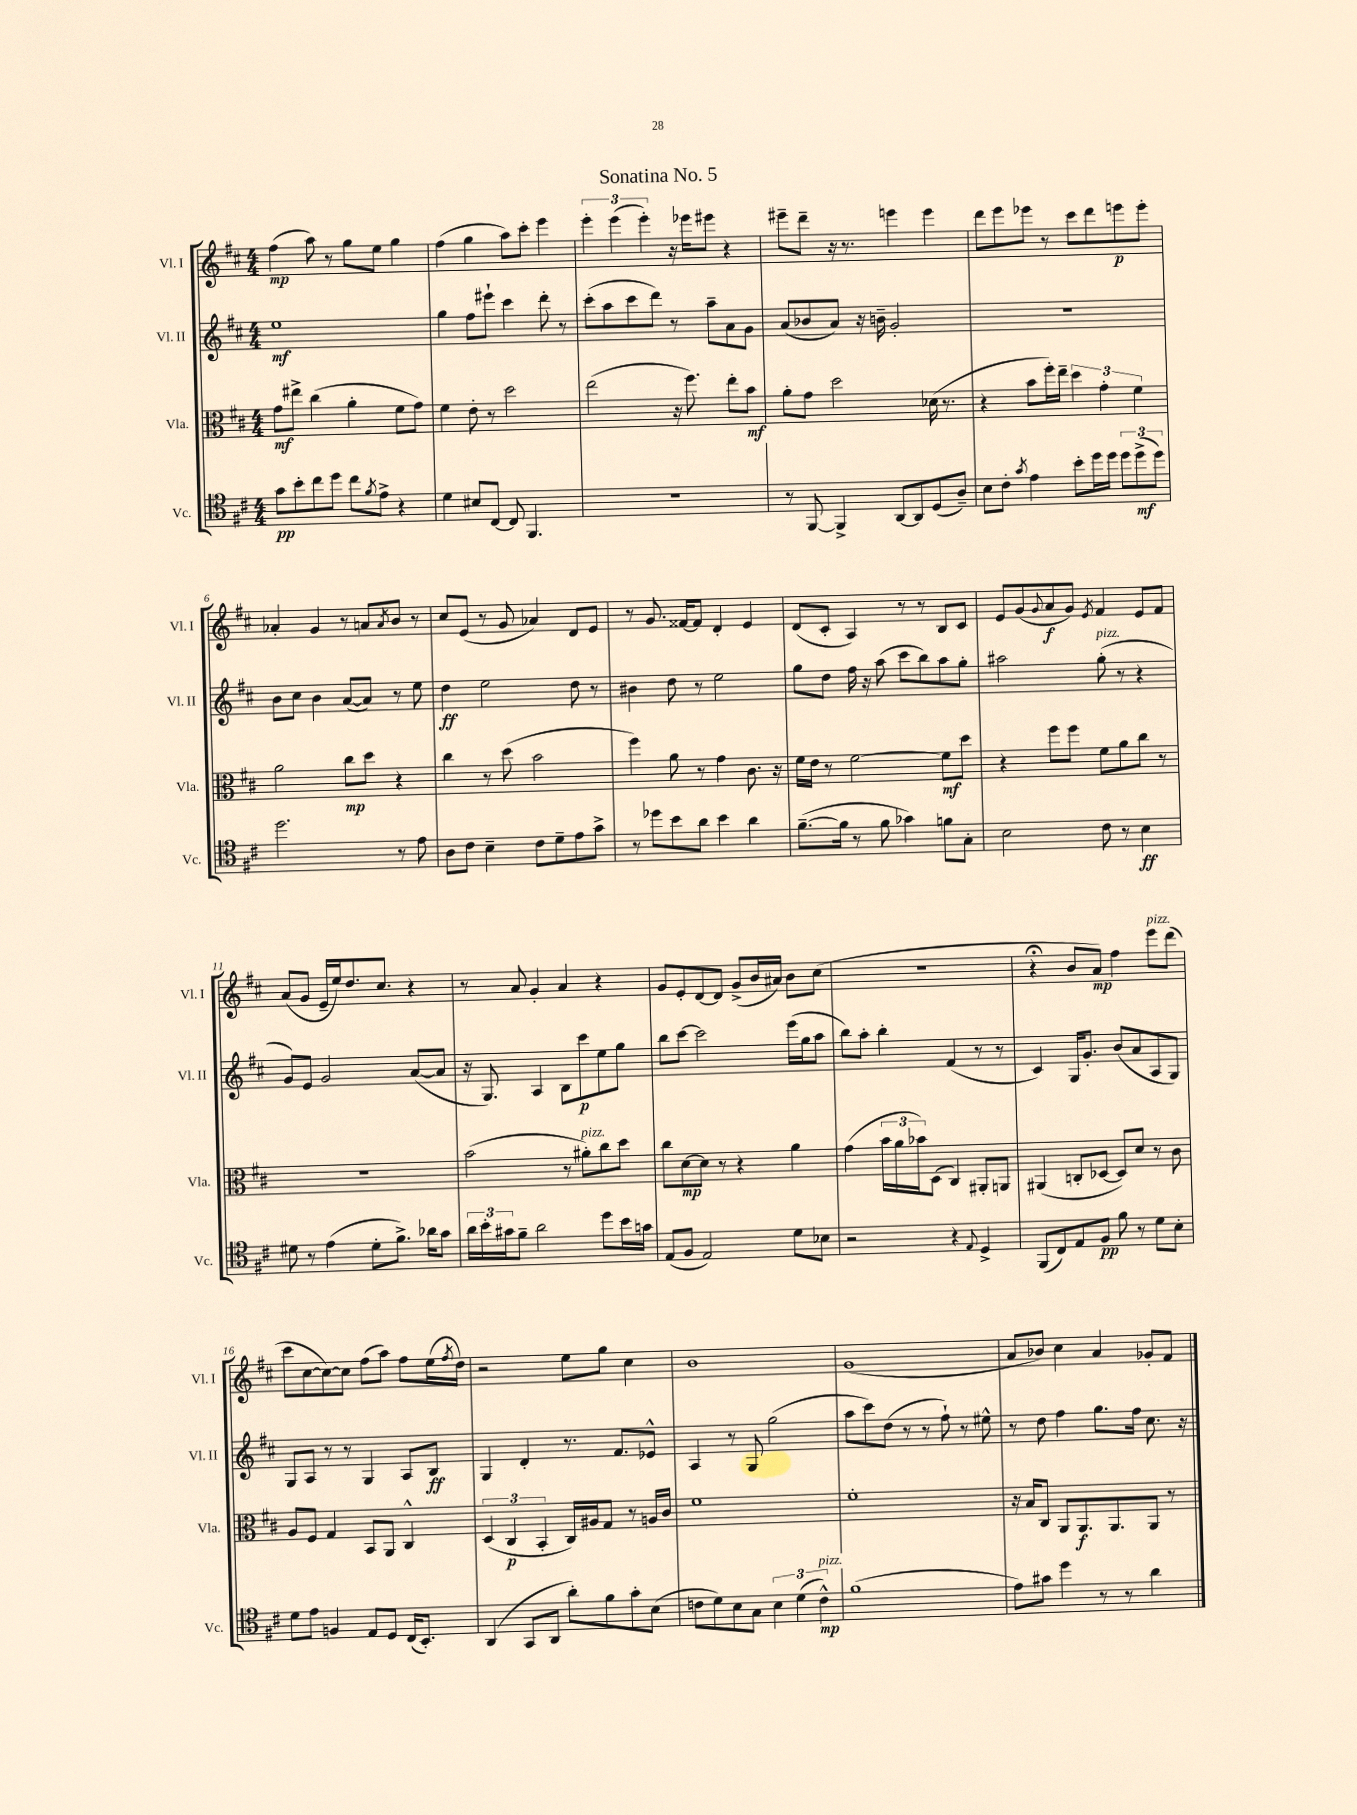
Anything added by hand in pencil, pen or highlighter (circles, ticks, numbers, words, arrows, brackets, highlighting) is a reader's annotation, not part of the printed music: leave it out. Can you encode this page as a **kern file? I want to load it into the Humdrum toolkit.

**kern	**dynam	**kern	**dynam	**kern	**dynam	**kern	**dynam
*part4	*part4	*part3	*part3	*part2	*part2	*part1	*part1
*staff4	*staff4	*staff3	*staff3	*staff2	*staff2	*staff1	*staff1
*I"Vc.	*	*I"Vla.	*	*I"Vl. II	*	*I"Vl. I	*
*I'Vc.	*	*I'Vla.	*	*I'Vl. II	*	*I'Vl. I	*
*clefC4	*	*clefC3	*	*clefG2	*	*clefG2	*
*k[f#c#]	*	*k[f#c#]	*	*k[f#c#]	*	*k[f#c#]	*
*M4/4	*	*M4/4	*	*M4/4	*	*M4/4	*
=1	=1	=1	=1	=1	=1	=1	=1
8g\L	pp	8g\L	mf	1ee	mf	(4ff#\	mp
8b'\	.	8ee#X^\J	.	.	.	.	.
8cc#\	.	(4cc#\	.	.	.	8aa\)	.
8dd\J	.	.	.	.	.	8r	.
8cc#\L	.	4a'\	.	.	.	8gg\L	.
8qf#/	.	.	.	.	.	.	.
8e^\J	.	.	.	.	.	8ee\J	.
4r	.	8f#\L	.	.	.	4gg\	.
.	.	8g\J)	.	.	.	.	.
=2	=2	=2	=2	=2	=2	=2	=2
4d\	.	4f#\	.	4gg\	.	(4ff#\	.
8B#X/L	.	8e'\	.	8ff#\L	.	4gg\	.
[8C#/J	.	8r	.	8eee#X`\J	.	.	.
8C#/]	.	2dd\	.	4ccc#\	.	8aa\L)	.
4.FF#/	.	.	.	.	.	8ccc#'\J	.
.	.	.	.	8ddd'\	.	4eee\	.
.	.	.	.	8r	.	.	.
=3	=3	=3	=3	=3	=3	=3	=3
1r	.	(2ee\	.	(8ccc#'\L	.	6eee'\	.
.	.	.	.	8aa\	.	.	.
.	.	.	.	.	.	(6eee\	.
.	.	.	.	8ccc#\	.	.	.
.	.	.	.	.	.	6eee'\)	.
.	.	.	.	8ddd\J)	.	.	.
.	.	16r	.	8r	.	16r	.
.	.	8.ff#\)	.	.	.	16eee-X\KL	.
.	.	.	.	8aa~\L	.	8eee#X\J	.
.	.	8ee'\L	.	8a\	.	4r	.
.	.	8b\J	mf	8g\J	.	.	.
=4	=4	=4	=4	=4	=4	=4	=4
8r	.	8a'\L	.	(8a/L	.	8eee#X~\L	.
[8FF#/	.	8g\J	.	8b-X/	.	8ddd~\J	.
4FF#^/]	.	2dd\	.	8a/J)	.	16r	.
.	.	.	.	.	.	8.r	.
.	.	.	.	16r	.	.	.
.	.	.	.	16bn~\	.	.	.
[8AA/L	.	.	.	2g'/	.	4eeen\	.
8AA/]	.	.	.	.	.	.	.
(8D/	.	(16d-X\	.	.	.	4eee\	.
.	.	8.r	.	.	.	.	.
8A~/J)	.	.	.	.	.	.	.
=5	=5	=5	=5	=5	=5	=5	=5
8B\L	.	4r	.	1r	.	8ddd\L	.
8c#'\J	.	.	.	.	.	8eee\	.
8qg/	.	.	.	.	.	.	.
4e\	.	8b\L	.	.	.	8eee-X\J	.
.	.	16ff#'\L)	.	.	.	8r	.
.	.	16ee~\JJ	.	.	.	.	.
8b'\L	.	6dd\	.	.	.	8ccc#\L	.
16dd\L	.	.	.	.	.	8ddd\	.
.	.	6g'\	.	.	.	.	.
16dd\JJ	.	.	.	.	.	.	.
12dd\L	.	.	.	.	.	8eeen\	p
(12dd^\	mf	6f#\	.	.	.	.	.
.	.	.	.	.	.	8eee'\J	.
12dd\J)	.	.	.	.	.	.	.
!!LO:LB:g=z
=6	=6	=6	=6	=6	=6	=6	=6
2.dd\	.	2a\	.	8b\L	.	4a-X'/	.
.	.	.	.	8cc#\J	.	.	.
.	.	.	.	4b\	.	4g/	.
.	.	8cc#\L	mp	([8a/L	.	8r	.
.	.	8dd\J	.	8a/J])	.	8an/L	.
.	.	.	.	.	.	8qa/	.
8r	.	4r	.	8r	.	8b/J	.
8e\	.	.	.	8ee\	.	8r	.
=7	=7	=7	=7	=7	=7	=7	=7
8A\L	.	4cc#\	.	4dd\	ff	8cc#/L	.
8c#\J	.	.	.	.	.	(8e/J	.
4B~\	.	8r	.	2ee\	.	8r	.
.	.	(8dd\	.	.	.	8g/	.
8c#\L	.	2b\	.	.	.	4a-X/)	.
8d~\	.	.	.	.	.	.	.
8e\	.	.	.	8dd\	.	8d/L	.
8g^\J	.	.	.	8r	.	8e/J	.
=8	=8	=8	=8	=8	=8	=8	=8
8r	.	4ff#\)	.	4b#X\	.	8r	.
8dd-X\L	.	.	.	.	.	8.g/	.
8b\	.	8a\	.	8dd\	.	.	.
.	.	.	.	.	.	[16f##X/KL	.
8a\J	.	8r	.	8r	.	8f##/J]	.
4b\	.	4g\	.	2ee\	.	4d'/	.
4a\	.	8.c#\	.	.	.	4e/	.
.	.	16r	.	.	.	.	.
=9	=9	=9	=9	=9	=9	=9	=9
([8.f#~\L	.	16f#\LL	.	8gg\L	.	(8d/L	.
.	.	16e\JJ	.	.	.	.	.
.	.	8r	.	8dd\J	.	8c#'/J	.
16f#\Jk]	.	.	.	.	.	.	.
8r	.	[2f#\	.	16ff#\	.	4A/)	.
.	.	.	.	16r	.	.	.
8f#\	.	.	.	(8aa\	.	.	.
4g-X\)	.	.	.	8ccc#\L	.	8r	.
.	.	.	.	8bb\)	.	8r	.
8fn\L	.	8f#\L]	mf	8aa\	.	8B/L	.
8G'\J	.	8dd\J	.	8gg'\J	.	8c#/J	.
=10	=10	=10	=10	=10	=10	=10	=10
2B\	.	4r	.	2aa#X\	.	8e/L	.
.	.	.	.	.	.	(8g/	.
.	.	.	.	.	.	8qqg/	.
.	.	8ff#\L	.	.	.	8a/	f
.	.	8ff#\J	.	.	.	8g/J)	.
.	.	.	.	.	.	8qe/	.
!	!	!	!	!LO:TX:a:i:t=pizz.	!	!	!
8c#\	.	8f#\L	.	(8gg'\	.	4f#/	.
8r	.	8a\	.	8r	.	.	.
4B\	ff	8cc#\J	.	4r	.	8e/L	.
.	.	8r	.	.	.	8f#/J	.
!!LO:LB:g=z
=11	=11	=11	=11	=11	=11	=11	=11
8d#X\	.	1r	.	8g/L)	.	(8a/L	.
8r	.	.	.	8e/J	.	8g/J	.
(4e\	.	.	.	2g/	.	16e~/LL	.
.	.	.	.	.	.	16ee/J)	.
.	.	.	.	.	.	8.dd/	.
8d#'\L	.	.	.	.	.	.	.
.	.	.	.	.	.	8.cc#/J	.
8.f#^\J)	.	.	.	.	.	.	.
.	.	.	.	([8a/L	.	4r	.
16a-X\KL	.	.	.	.	.	.	.
8g\J	.	.	.	8a/J]	.	.	.
=12	=12	=12	=12	=12	=12	=12	=12
24a\LL	.	(2b\	.	16r	.	8r	.
24b'\	.	.	.	.	.	.	.
.	.	.	.	8.G/)	.	.	.
24g#X\J	.	.	.	.	.	.	.
8f#~\J	.	.	.	.	.	8a/	.
2a\	.	.	.	4A/	.	4g'/	.
.	.	8r	.	8B\L	.	4a/	.
!	!	!LO:TX:a:i:t=pizz.	!	!	!	!	!
.	.	8a#X'\L)	.	8ccc#\	p	.	.
8dd\L	.	8cc#\	.	8ee\	.	4r	.
16b\L	.	8dd\J	.	8gg\J	.	.	.
16gn\JJ	.	.	.	.	.	.	.
=13	=13	=13	=13	=13	=13	=13	=13
(8E/L	.	8cc#\L	.	8bb\L	.	8g/L	.
8F#/J	.	[8d\	mp	[8ccc#\J	.	8e'/	.
2E/)	.	8d\J]	.	2ccc#\]	.	[8d/	.
.	.	8r	.	.	.	8d/J]	.
.	.	4r	.	.	.	(8g^/L	.
.	.	.	.	.	.	16b/L	.
.	.	.	.	.	.	16a#X/JJ)	.
8d\L	.	4a\	.	(16eee\LL	.	8b\L	.
.	.	.	.	16gg\J	.	.	.
8B-X\J	.	.	.	8aa\J	.	(8cc#\J	.
=14	=14	=14	=14	=14	=14	=14	=14
2r	.	(4g\	.	8bb\L)	.	1r	.
.	.	.	.	8aa'\J	.	.	.
.	.	24b\LL	.	4bb'\	.	.	.
.	.	24a\	.	.	.	.	.
.	.	24b-X\J)	.	.	.	.	.
.	.	(8D\J	.	.	.	.	.
4r	.	4C#/)	.	(4f#/	.	.	.
8qqE/	.	.	.	.	.	.	.
4D^/	.	8AA#X'/L	.	8r	.	.	.
.	.	8AAn/J	.	8r	.	.	.
=15	=15	=15	=15	=15	=15	=15	=15
(8FF#/L	.	(4AA#X/	.	4c#/)	.	4r;<	.
8C#/)	.	.	.	.	.	.	.
8E/	.	8Cn'/L	.	16G/KL	.	8b/L	.
.	.	.	.	8.g'/J	.	.	.
8F#/J	pp	[8D-X/J	.	.	.	8a/J)	mp
8f#\	.	8D-/L])	.	(8b/L	.	4ff#\	.
8r	.	8d/J	.	8a/	.	.	.
!	!	!	!	!	!	!LO:TX:a:i:t=pizz.	!
8d\L	.	8r	.	8A/	.	8eee\L	.
8B'\J	.	8c#\	.	8G/J)	.	(8ddd\J	.
!!LO:LB:g=z
=16	=16	=16	=16	=16	=16	=16	=16
8d\L	.	8A/L	.	8G/L	.	8ccc#\L	.
8e\J	.	8F#/J	.	8A/J	.	[8cc#\	.
4Fn/	.	4G/	.	8r	.	8cc#\_)	.
.	.	.	.	8r	.	8cc#\J]	.
8E/L	.	8BB/L	.	4G/	.	(8ff#\L	.
8D/J	.	8AA/J	.	.	.	8aa\J)	.
(16C#/KL	.	4C#^^/	.	8A/L	.	8ff#\L	.
8.BB'/J)	.	.	.	.	.	.	.
.	.	.	.	8B/J	ff	(16ee\L	.
.	.	.	.	.	.	8qff#/	.
.	.	.	.	.	.	16dd\JJ)	.
=17	=17	=17	=17	=17	=17	=17	=17
(4AA/	.	(6D/	.	4G/	.	2r	.
.	.	6C#/	p	.	.	.	.
8GG/L	.	.	.	4d'/	.	.	.
.	.	6BB'/	.	.	.	.	.
8AA/J	.	.	.	.	.	.	.
8a'\L)	.	16C#/LL)	.	8.r	.	8ee\L	.
.	.	16A#X/J	.	.	.	.	.
8f#\	.	8G/J	.	.	.	8gg\J	.
.	.	.	.	8.f#/L	.	.	.
8g'\	.	8r	.	.	.	4cc#\	.
(8B\J	.	16An/LL	.	8e-X^^/J	.	.	.
.	.	16c#/JJ	.	.	.	.	.
=18	=18	=18	=18	=18	=18	=18	=18
8cn\L	.	1f#	.	4A/	.	1b	.
8d\)	.	.	.	.	.	.	.
8B\	.	.	.	8r	.	.	.
8G\J	.	.	.	8G/	.	.	.
6B\	.	.	.	(2gg\	.	.	.
(6d\	.	.	.	.	.	.	.
!LO:TX:a:i:t=pizz.	!	!	!	!	!	!	!
6c^^\)	mp	.	.	.	.	.	.
=19	=19	=19	=19	=19	=19	=19	=19
(1f#	.	1f#'	.	8aa\L	.	(1g	.
.	.	.	.	8ccc#\)	.	.	.
.	.	.	.	(8dd\J	.	.	.
.	.	.	.	8r	.	.	.
.	.	.	.	8r	.	.	.
.	.	.	.	8ff#`\)	.	.	.
.	.	.	.	8r	.	.	.
.	.	.	.	8ee#X^^\	.	.	.
=20	=20	=20	=20	=20	=20	=20	=20
8e\L)	.	16r	.	8r	.	8a/L	.
.	.	16B/KL	.	.	.	.	.
8g#X\J	.	8C#/J	.	8dd\	.	8b-X/J)	.
4dd\	.	8AA/L	.	4ff#\	.	4cc#\	.
.	.	8.AA/	f	.	.	.	.
8r	.	.	.	8.gg\L	.	4a/	.
.	.	8.AA/	.	.	.	.	.
8r	.	.	.	.	.	.	.
.	.	.	.	16ff#\Jk	.	.	.
4a\	.	8AA/J	.	8.cc#\	.	8g-X'/L	.
.	.	8r	.	.	.	8f#/J	.
.	.	.	.	16r	.	.	.
==	==	==	==	==	==	==	==
*-	*-	*-	*-	*-	*-	*-	*-
